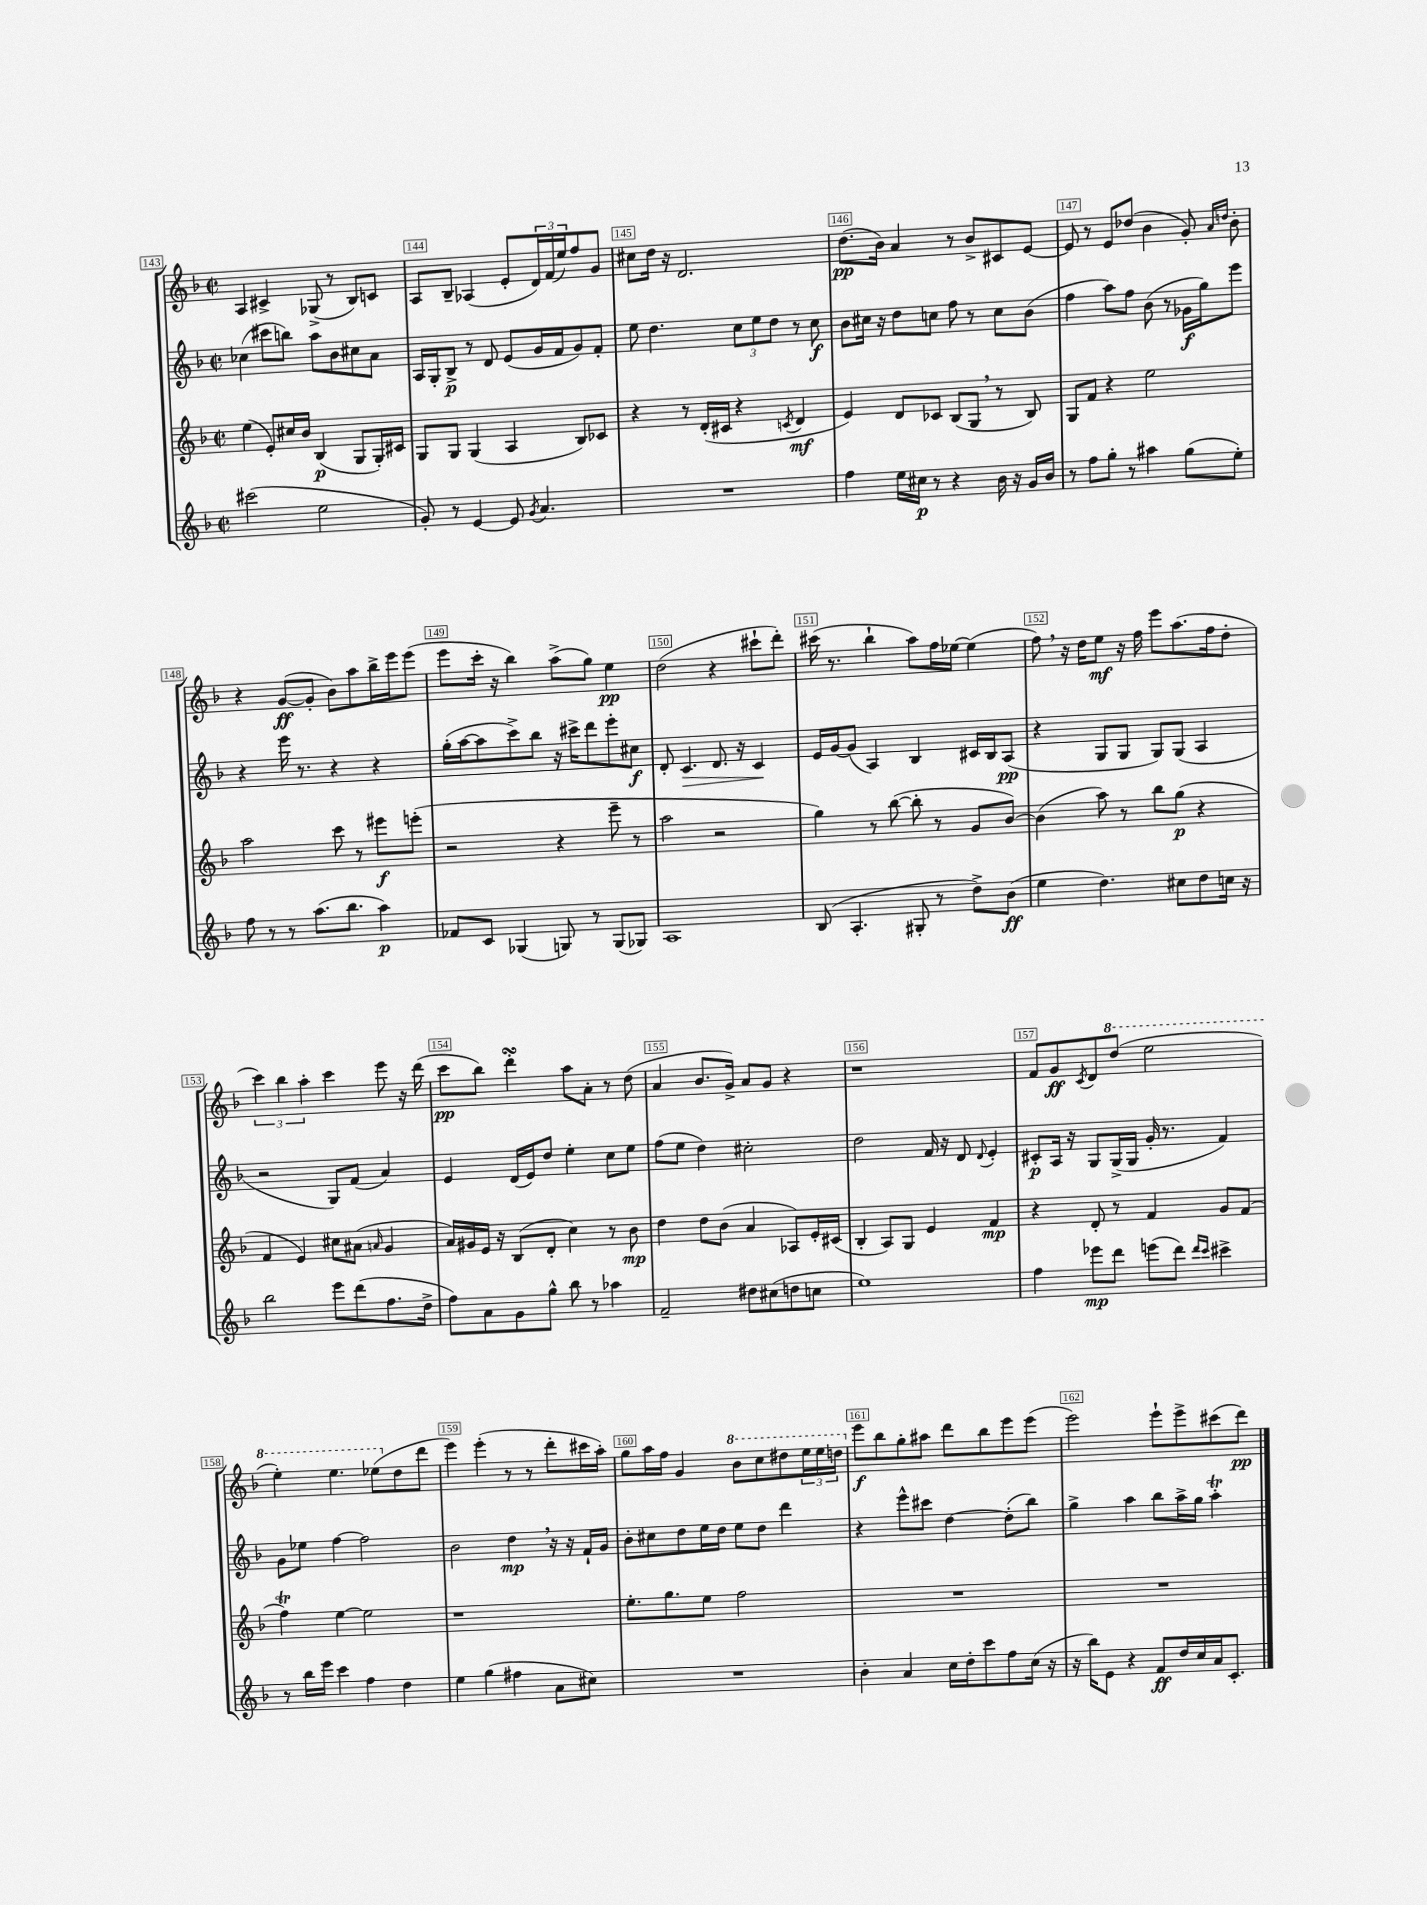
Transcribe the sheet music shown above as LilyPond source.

<<
\new StaffGroup <<
\new Staff = "s0" {
    \clef treble \key f \major \defaultTimeSignature \time 2/2
    a4 cis'4-> ges8->( r8 bes8) c'8 |
    a8 bes8-- aes4( e'8-. \tuplet 3/2 { d'16) f'16( e''16) } f''8 g'8 |
    cis''8 d''16 r16 d'2. |
    d''8.\pp( bes'16) a'4 r8 bes'8-> cis'8 e'8~ |
    e'8 r8 e'8 des''8( bes'4 g'8-.) \grace { a'16 d''16 } bes'8-. |
    r4 g'8~\ff( g'8-. bes'8) a''8 bes''16-> e'''16 e'''8( |
    e'''8 c'''16-. r16 bes''4) a''8->( g''8) e''4\pp |
    d''2( r4 cis'''8-! d'''8-.) |
    cis'''16( r8. bes''4-! a''8) f''16 ees''16~ ees''4( |
    f''8) \breathe r16 d''16 e''8\mf r16 f''16 e'''8 a''8.( f''16 d''8-. |
    \tuplet 3/2 { c'''4) bes''4 a''4-. } c'''4 e'''8 r16 d'''16( |
    c'''8\pp bes''8) d'''4-.\turn a''8 a'8-. r8 d''8( |
    a'4 bes'8. g'16->) a'8 g'8 r4 |
    r1 |
    f'8 g'8\ff \acciaccatura { c'8 } d'8 \ottava #1 d'''8( e'''2 |
    e'''4-.) e'''4. ees'''8( \ottava #0 d''8 d'''8 |
    e'''4) e'''4-.( r8 r8 d'''8-. cis'''16 a''16-.) |
    g''8 a''16 f''16 g'4 \ottava #1 bes''8 c'''8 dis'''8 \tuplet 3/2 { e'''16 e'''16 d'''16 \ottava #0 } |
    e'''8\f bes''8 g''8-. ais''8 d'''8 bes''8 e'''8 e'''8( |
    e'''2) e'''8-! e'''8-> cis'''8( d'''8\pp) \bar "|." |
}
\new Staff = "s1" {
    \clef treble \key f \major \defaultTimeSignature \time 2/2
    ces''4( cis'''8 b''8) a''8 bes'8 cis''8 a'8 |
    a16 g16-. bes8->\p r8 d'8 e'8( g'16 f'16 g'8) f'8-. |
    e''8 d''4. \tuplet 3/2 { c''8 e''8 d''8 } r8 c''8\f |
    bes'8 cis''16 r16 d''8 c''8 f''8 r8 c''8 bes'8( |
    f''4 a''8) f''8 bes'8( r8 ges'16\f g''16) e'''8 |
    r4 e'''16 r8. r4 r4 |
    g''16-.( a''16~ a''8 c'''8->) bes''8 r16 cis'''16-> d'''8 e'''8-. cis''8\f |
    d'8-. c'4.\> d'8. r16 c'4\! |
    e'16 g'16~ g'8( a4) bes4 cis'16 bes16 a8\pp( |
    r4 g8 g8 g8) g8( a4 |
    r2 g8) f'8( a'4) |
    e'4 d'16( e'16) d''8 e''4-. c''8 e''8 |
    f''8( e''8 d''4) cis''2-. |
    d''2 f'16 r16 d'8 \appoggiatura { d'8 } e'4-. |
    cis'8-.\p a16 r16 g8 g16->( g16 g'16-. r8. f'4) |
    g'8 ees''8 f''4~ f''2 |
    bes'2 d''4\mp \breathe r16 r16 f'16-! g'16 |
    bes'8-. cis''8 d''8 e''16 d''16 e''8 d''8 d'''4 |
    r4 e'''8-^ cis'''8 d''4~ d''8-.( bes''8) |
    g''4-> a''4 bes''8 a''16-> g''16 a''4-.\trill \bar "|." |
}
\new Staff = "s2" {
    \clef treble \key f \major \defaultTimeSignature \time 2/2
    e''4( e'8-.) cis''16 bes'16 bes4\p( g8 g16-.) cis'16 |
    g8 g8 g4( a4 bes8) ces'8 |
    r4 r8 d'16-.( cis'16 r4 \acciaccatura { c'8 } d'4\mf |
    e'4) d'8 ces'8 bes8( g8 \breathe r8 bes8) |
    g8 f'8 r4 e''2 |
    a''2 c'''8 r8 eis'''8\f e'''8-.( |
    r2 r4 e'''8-- r8 |
    a''2 r2 |
    g''4) r8 bes''8~( bes''8-. r8 g'8 bes'8~) |
    bes'4( a''8) r8 bes''8 g''8\p( r4 |
    f'4 e'4) cis''8 ais'8( \grace { a'16 } g'4 |
    a'16) gis'16 e'16 r16 bes8( d'8-. c''4) r8 bes'8\mp |
    d''4 d''8 bes'8( a'4 aes8) e'16-. cis'16( |
    bes4-. a8) g8 e'4 f'4\mp |
    r4 d'8-. r8 f'4 g'8 f'8( |
    f''4\trill) e''4~ e''2 |
    r1 |
    e''8.-. g''8. e''8 f''2 |
    R1 |
    R1 \bar "|." |
}
\new Staff = "s3" {
    \clef treble \key f \major \defaultTimeSignature \time 2/2
    cis'''2( e''2 |
    g'8-.) r8 e'4~ e'8 \acciaccatura { g'8 } a'4. |
    R1 |
    f''4 e''16 cis''16\p r8 r4 bes'16 r16 g'16 bes'16 |
    r8 f''8 g''8-. r8 ais''4 g''8( e''8-.) |
    f''8 r8 r8 a''8.( bes''8. a''4\p) |
    fes'8 c'8 ges4( g8) r8 g8( ges8) |
    a1 |
    bes8( a4.-. gis8-. r8 d''8->) bes'8\ff( |
    e''4 d''4.) cis''8 d''8 c''16 r16 |
    bes''2 e'''8 d'''8( f''8. d''16-> |
    f''8) a'8 g'8 g''8-^ bes''8 r8 aes''4 |
    f'2-- dis''8 cis''8( d''8 c''8 |
    e''1) |
    f''4 ees'''8\mp d'''8 e'''8( d'''8) \grace { d'''16 c'''16 } cis'''4-> |
    r8 bes''16 e'''16 c'''4 f''4 d''4 |
    e''4 g''4( fis''4 a'8 cis''8) |
    R1 |
    bes'4-. a'4 c''16 d''16-. c'''8 f''8 c''16( r16 |
    r16 bes''16) e'8 r4 f'8\ff d''16 c''16 a'16 c'8.-. \bar "|." |
}
>>
>>
\layout { \context { \Score currentBarNumber = #143 \override BarNumber.break-visibility = ##(#f #t #t) barNumberVisibility = #all-bar-numbers-visible \override BarNumber.stencil = #(make-stencil-boxer 0.1 0.3 ly:text-interface::print) } }
